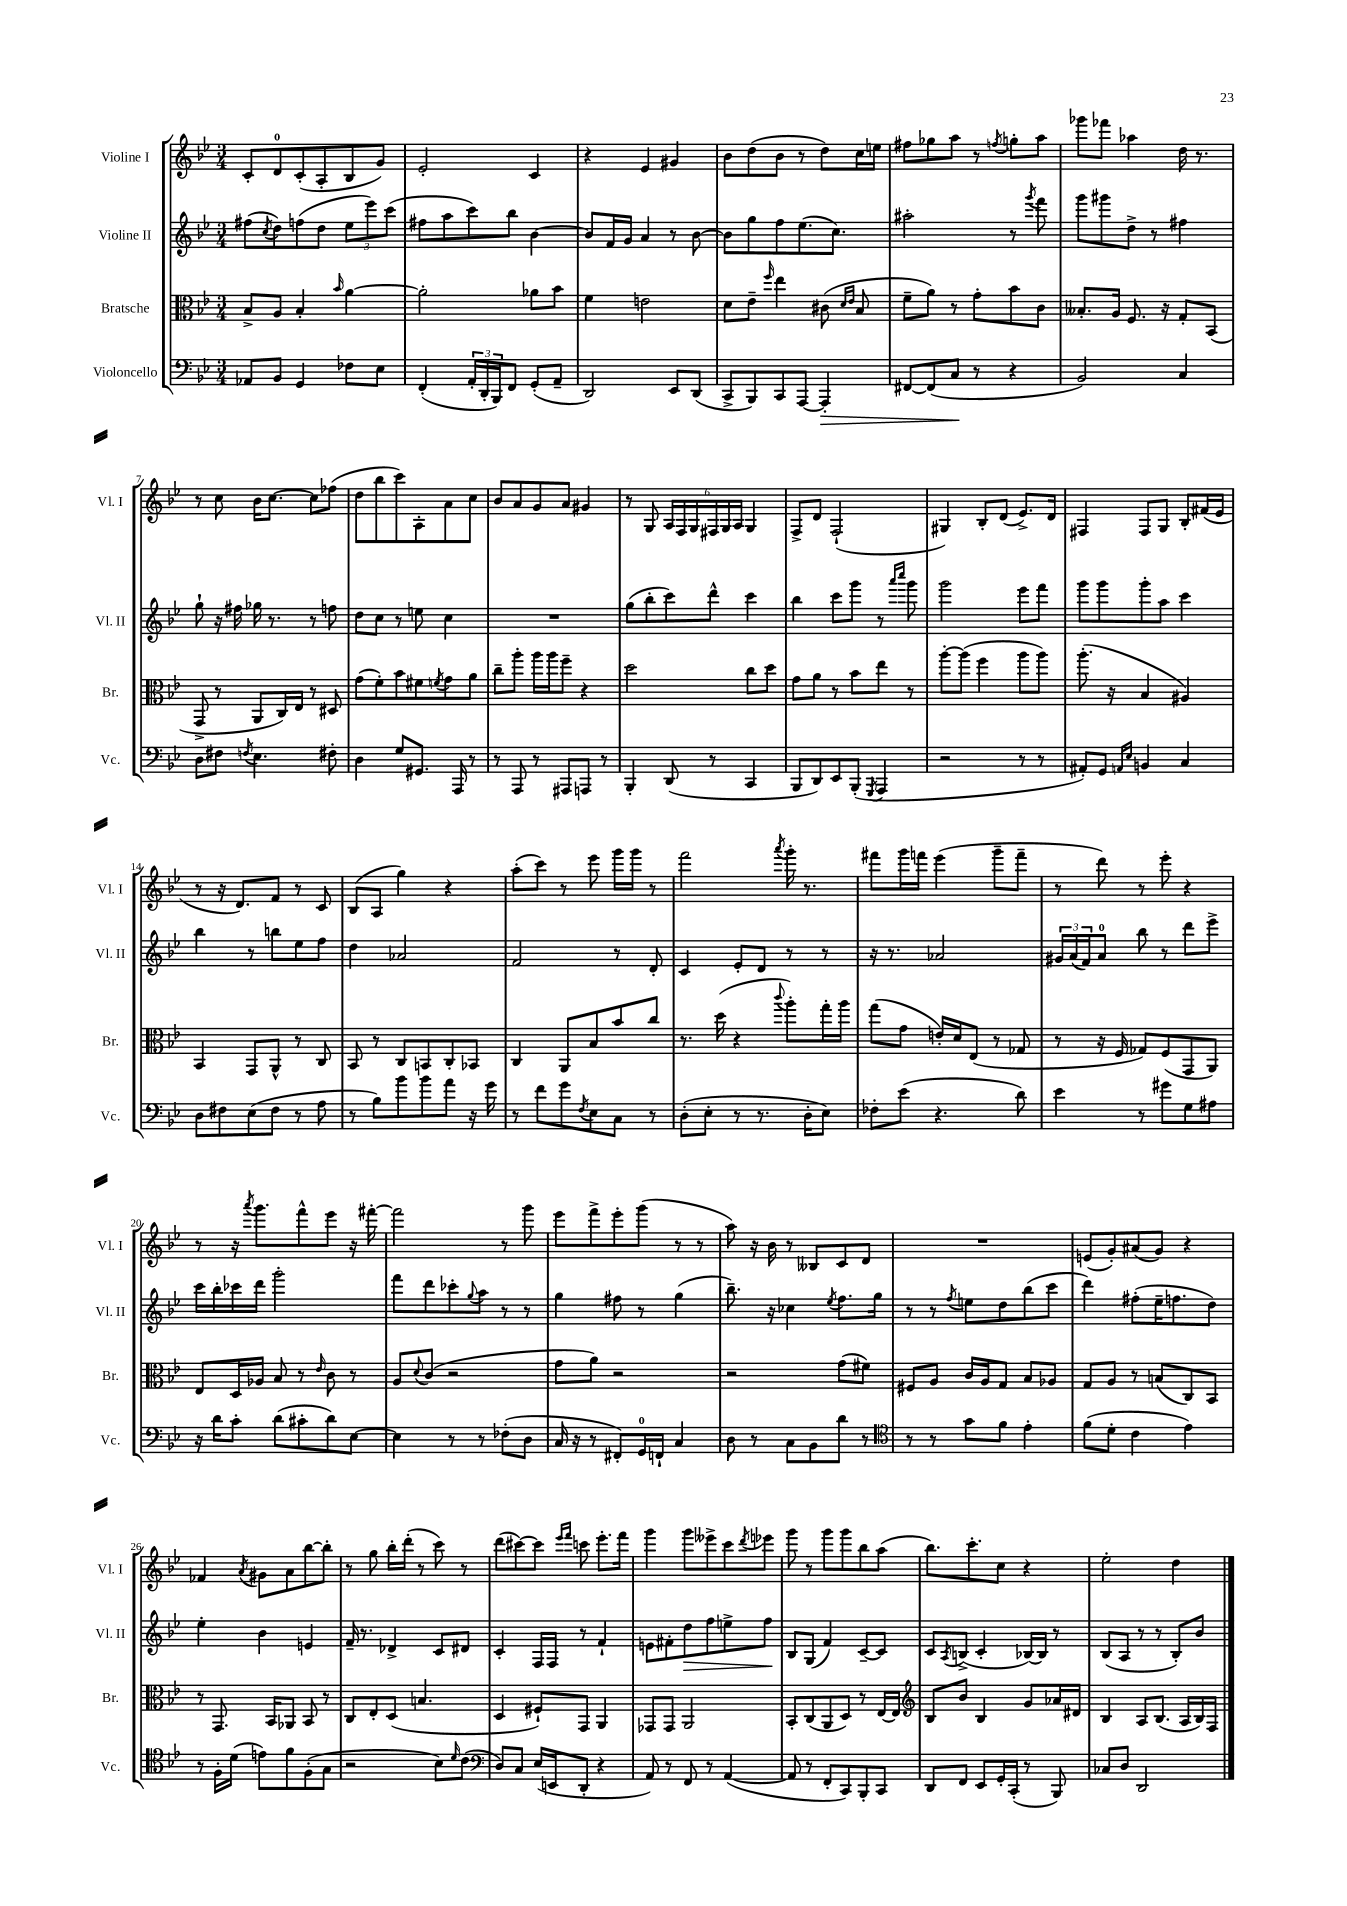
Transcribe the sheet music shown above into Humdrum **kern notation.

**kern	**kern	**kern	**kern
*staff4	*staff3	*staff2	*staff1
*clefF4	*clefC3	*clefG2	*clefG2
*k[b-e-]	*k[b-e-]	*k[b-e-]	*k[b-e-]
*M3/4	*M3/4	*M3/4	*M3/4
8AA-	8B-^	(8ff#	8c'
.	.	8qcc	.
8BB-	8A	8dd)	8d
4GG	4B-'	(8ff	(8c'
.	.	8dd	8A'
.	16qqb-	.	.
8F-	[4a	12ee-	8B-
.	.	12eee-)	.
8E-	.	.	8g)
.	.	(12ccc	.
=	=	=	=
(4FF'	2a']	8ff#	2e-'
.	.	8aa	.
24AA'	.	8ccc)	.
24DD'	.	.	.
24BBB-)	.	.	.
8FF	.	8bb-	.
(8GG'	8a-	[4b-	4c
8AA~	8b-	.	.
=	=	=	=
2DD)	4f	8b-]	4r
.	.	16f	.
.	.	16g	.
.	2e	4a	4e-
8EE-	.	8r	4g#
(8DD	.	[8b-	.
=	=	=	=
8CC^	8d	8b-]	8b-
8BBB-)	8e-~	8gg	(8dd
.	16qqff	.	.
8CC	4ee-	8ff	8b-
[8AAA	.	(8.ee-	8r
4AAA']	(8c#	.	8dd)
.	.	8.cc)	.
.	16qqd	.	.
.	16qqe-	.	.
.	8B-	.	16cc
.	.	.	16ee
=	=	=	=
[8FF#	8f~	2aa#'	8ff#
(8FF#]	8a)	.	8gg-
8C	8r	.	8aa
8r	8g'	.	8r
.	.	.	8qff
4r	8b-	8r	8gg'
.	.	8qggg	.
.	8c	8fff	8aa
=	=	=	=
2BB-)	8.B--'	8ggg	8ggg-
.	.	8ggg#	8fff-
.	16A	.	.
.	8.F	8dd^	4aa-
.	.	8r	.
.	16r	.	.
4C	8G'	4ff#	16dd
.	.	.	8.r
.	(8BB-	.	.
=	=	=	=
8D	8GG^	8gg`	8r
8F#	8r	16r	8cc
.	.	16ff#	.
8qF	.	.	.
4.E-	8AA	16gg-	16b-
.	.	8.r	[8.cc
.	16C)	.	.
.	16E-	.	.
.	8r	8r	8cc]
8F#'	8D#	8ff	(8ff-
=	=	=	=
4D	(8g	8dd	8dd
.	8f')	8cc	8bb-
8G	8b-	8r	8ccc)
8.GG#	8f#	8ee	8A'
.	8qf	.	.
.	8g	4cc	8a
16AAA	.	.	.
8r	8a	.	8cc
=	=	=	=
8r	8cc~	2.r	8b-
8AAA	8aa'	.	8a
8r	16aa	.	8g
.	16aa	.	.
8AAA#	8ff~	.	8a
8AAA	4r	.	4g#
8r	.	.	.
=	=	=	=
4BBB-'	2dd	(8gg	8r
.	.	8bb-'	8G
(8DD	.	8ccc)	24A
.	.	.	24F
.	.	.	24G
8r	.	8ddd^^	24F#
.	.	.	24G
.	.	.	24A
4CC	8cc	4ccc	4G
.	8dd	.	.
=	=	=	=
8BBB-	8g	4bb-	8F^
8DD)	8a	.	8d
8EE-	8r	8ccc	(2F`
(8BBB-'	8b-	8ggg	.
8qGGG	.	.	.
4AAA	8ee-	8r	.
.	.	16qqaaa	.
.	.	16qqcccc	.
.	8r	8ggg	.
=	=	=	=
2r	[8aa'	2ggg	4G#)
.	(8aa]	.	.
.	4ff	.	8B-'
.	.	.	(8d
8r	8aa	8eee-	8.e-^)
8r	8aa)	8fff	.
.	.	.	16d
=	=	=	=
8AA#')	(8.aa'	8ggg	4F#
8GG	.	8ggg	.
.	16r	.	.
16qqAA	.	.	.
16qqE-	.	.	.
4BB	4B-	8ggg'	8F#
.	.	8aa	8G
4C	4A#)	4ccc	8B-'
.	.	.	(16f#
.	.	.	16e-
=	=	=	=
8D	4BB-	4bb-	8r
8F#	.	.	16r
.	.	.	8.d)
(8E-	8GG	8r	.
8F#	8AA^^	8bb	8f
8r	8r	8ee-	8r
8A	8C	8ff	8c
=	=	=	=
8r	8BB-	4dd	(8B-
8B-)	8r	.	8A
8b-	8C	2a-	4gg)
8b-	8BB	.	.
8a	8C'	.	4r
16r	8BB-	.	.
16g	.	.	.
=	=	=	=
8r	4C	2f	(8aa'
8f	.	.	8ccc)
8g	8AA	.	8r
8qF	.	.	.
8E-	8B-	.	8eee-
8C	8b-	8r	16ggg
.	.	.	16ggg
8r	8cc	8d'	8r
=	=	=	=
(8D'	8.r	4c	2fff
8E-'	.	.	.
.	(16dd	.	.
8r	4r	8e-'	.
8.r	.	8d	.
.	8qqccc	.	8qaaa
.	8aa')	8r	16ggg'
16D'	.	.	8.r
8E-)	16gg'	8r	.
.	16aa	.	.
=	=	=	=
8F-'	(8gg	16r	8fff#
.	.	8.r	.
(8e-	8g	.	16ggg
.	.	.	16fff
4.r	16e')	2a-	(4eee-
.	16d	.	.
.	(8E-	.	.
.	8r	.	8ggg~
8d)	8G-	.	8fff~
=	=	=	=
4e-	8r	24g#	8r
.	.	(24a	.
.	.	24f)	.
.	16r	8a	8ddd)
.	16F	.	.
8r	8G-)	8bb-	8r
8g#	(8F	8r	8eee-'
8G	8GG	8ddd	4r
8A#	8AA)	8eee-^	.
=	=	=	=
16r	8E-	16ccc	8r
16d	.	16bb-'	.
8c'	16D	16ccc-	16r
.	.	.	8qaaa
.	16A-	16ddd	8.ggg
(8d	8B-	2ggg'	.
8c#'	8r	.	8fff^^
.	16qqe-	.	.
8d)	8c	.	8eee-
[8E-	8r	.	16r
.	.	.	[16fff#'
=	=	=	=
4E-]	8A	8fff	2fff#]
.	8qqd	.	.
.	(8c	8ddd	.
8r	2r	8ccc-'	.
.	.	8qqgg	.
8r	.	8aa	.
(8F-'	.	8r	8r
8D	.	8r	8ggg
=	=	=	=
16C	8g	4gg	8eee-
16r	.	.	.
8r	8a)	.	8fff^
8FF#')	2r	8ff#	8eee-'
16GG	.	8r	(8ggg
16FF`	.	.	.
4C	.	(4gg	8r
.	.	.	8r
=	=	=	=
8D	2r	8.bb-~)	8aa)
8r	.	.	16r
.	.	16r	16b-
8C	.	4cc-	8r
8BB-	.	.	8B--
.	.	8qee-	.
8d	(8g	8.ff	8c
8r	8f#)	.	8d
.	.	16gg	.
=	=	=	=
*clefC4	*	*	*
8r	8F#	8r	2.r
8r	8A	8r	.
.	.	8qff	.
8g	16c	8ee	.
.	16A	.	.
8f	8G	8dd	.
4e-'	8B-	(8bb-	.
.	8A-	8ccc	.
=	=	=	=
(8f	8G	4ddd)	(8e
8d'	8A	.	8g')
4c	8r	(8ff#'	(8a#
.	(8B	16ee-~	8g)
.	.	8.ff	.
4e-)	8C)	.	4r
.	8BB-	8dd)	.
=	=	=	=
8r	8r	4ee-'	4f-
16F'	8.GG	.	.
(16d	.	.	.
.	.	.	8qa
8e)	.	4b-	8g#
.	16BB-	.	.
8f	8AA-	.	8a
(8F'	8BB-	4e	[8bb-
8G	8r	.	8bb-']
=	=	=	=
2r	8C	16f~	8r
.	.	8.r	.
.	8E-'	.	8gg
.	(8D	4d-^	16bb-'
.	.	.	(16ddd'
.	4.B	.	8r
8B-)	.	8c	8ccc)
16qqd	.	.	.
(8c	.	8d#	8r
=	=	=	=
*clefF4	*	*	*
8D)	4D	4c'	(8ddd
8C	.	.	[8ccc#)
(16E-	8F#`)	16F	8ccc#]
16EE	.	16F	.
.	.	.	16qqeee-
.	.	.	16qqfff
8DD'	8GG	8r	8ccc
4r	4AA	4f`	8.eee-'
.	.	.	16fff
=	=	=	=
8AA)	8GG-	8e	4ggg
8r	8GG-	8f#'	.
8FF	2AA	8dd	8ggg
8r	.	8ff	8eee--^
([4AA	.	8ee^	8ccc
.	.	.	8qddd
.	.	8ff	8eee-
=	=	=	=
8AA]	8BB-'	8B-	8ggg
8r	(8C	(8G	8r
8FF'	8AA	4f)	8ggg
8CC)	8D)	.	8ggg
8BBB-'	8r	[8c~	8bb-
8CC	[16E-	8c]	(8aa
.	16E-]	.	.
=	=	=	=
*	*clefG2	*	*
8DD	8B-	8c	8.bb-)
.	.	8qA	.
8FF	8b-	(8B^	.
.	.	.	8.ccc'
8EE-	4B-	4c'	.
16GG'	.	.	8cc
(16CC'	.	.	.
8r	8g	[16B-)	4r
.	.	16B-]	.
8BBB-)	16a-	8r	.
.	16d#	.	.
=	=	=	=
8C-	4B-	(8B-	2ee-'
8D	.	8A	.
2DD	8A	8r	.
.	(8.B-	8r	.
.	.	8B-')	4dd
.	16A	.	.
.	16B-)	8b-	.
.	16F	.	.
==	==	==	==
*-	*-	*-	*-
